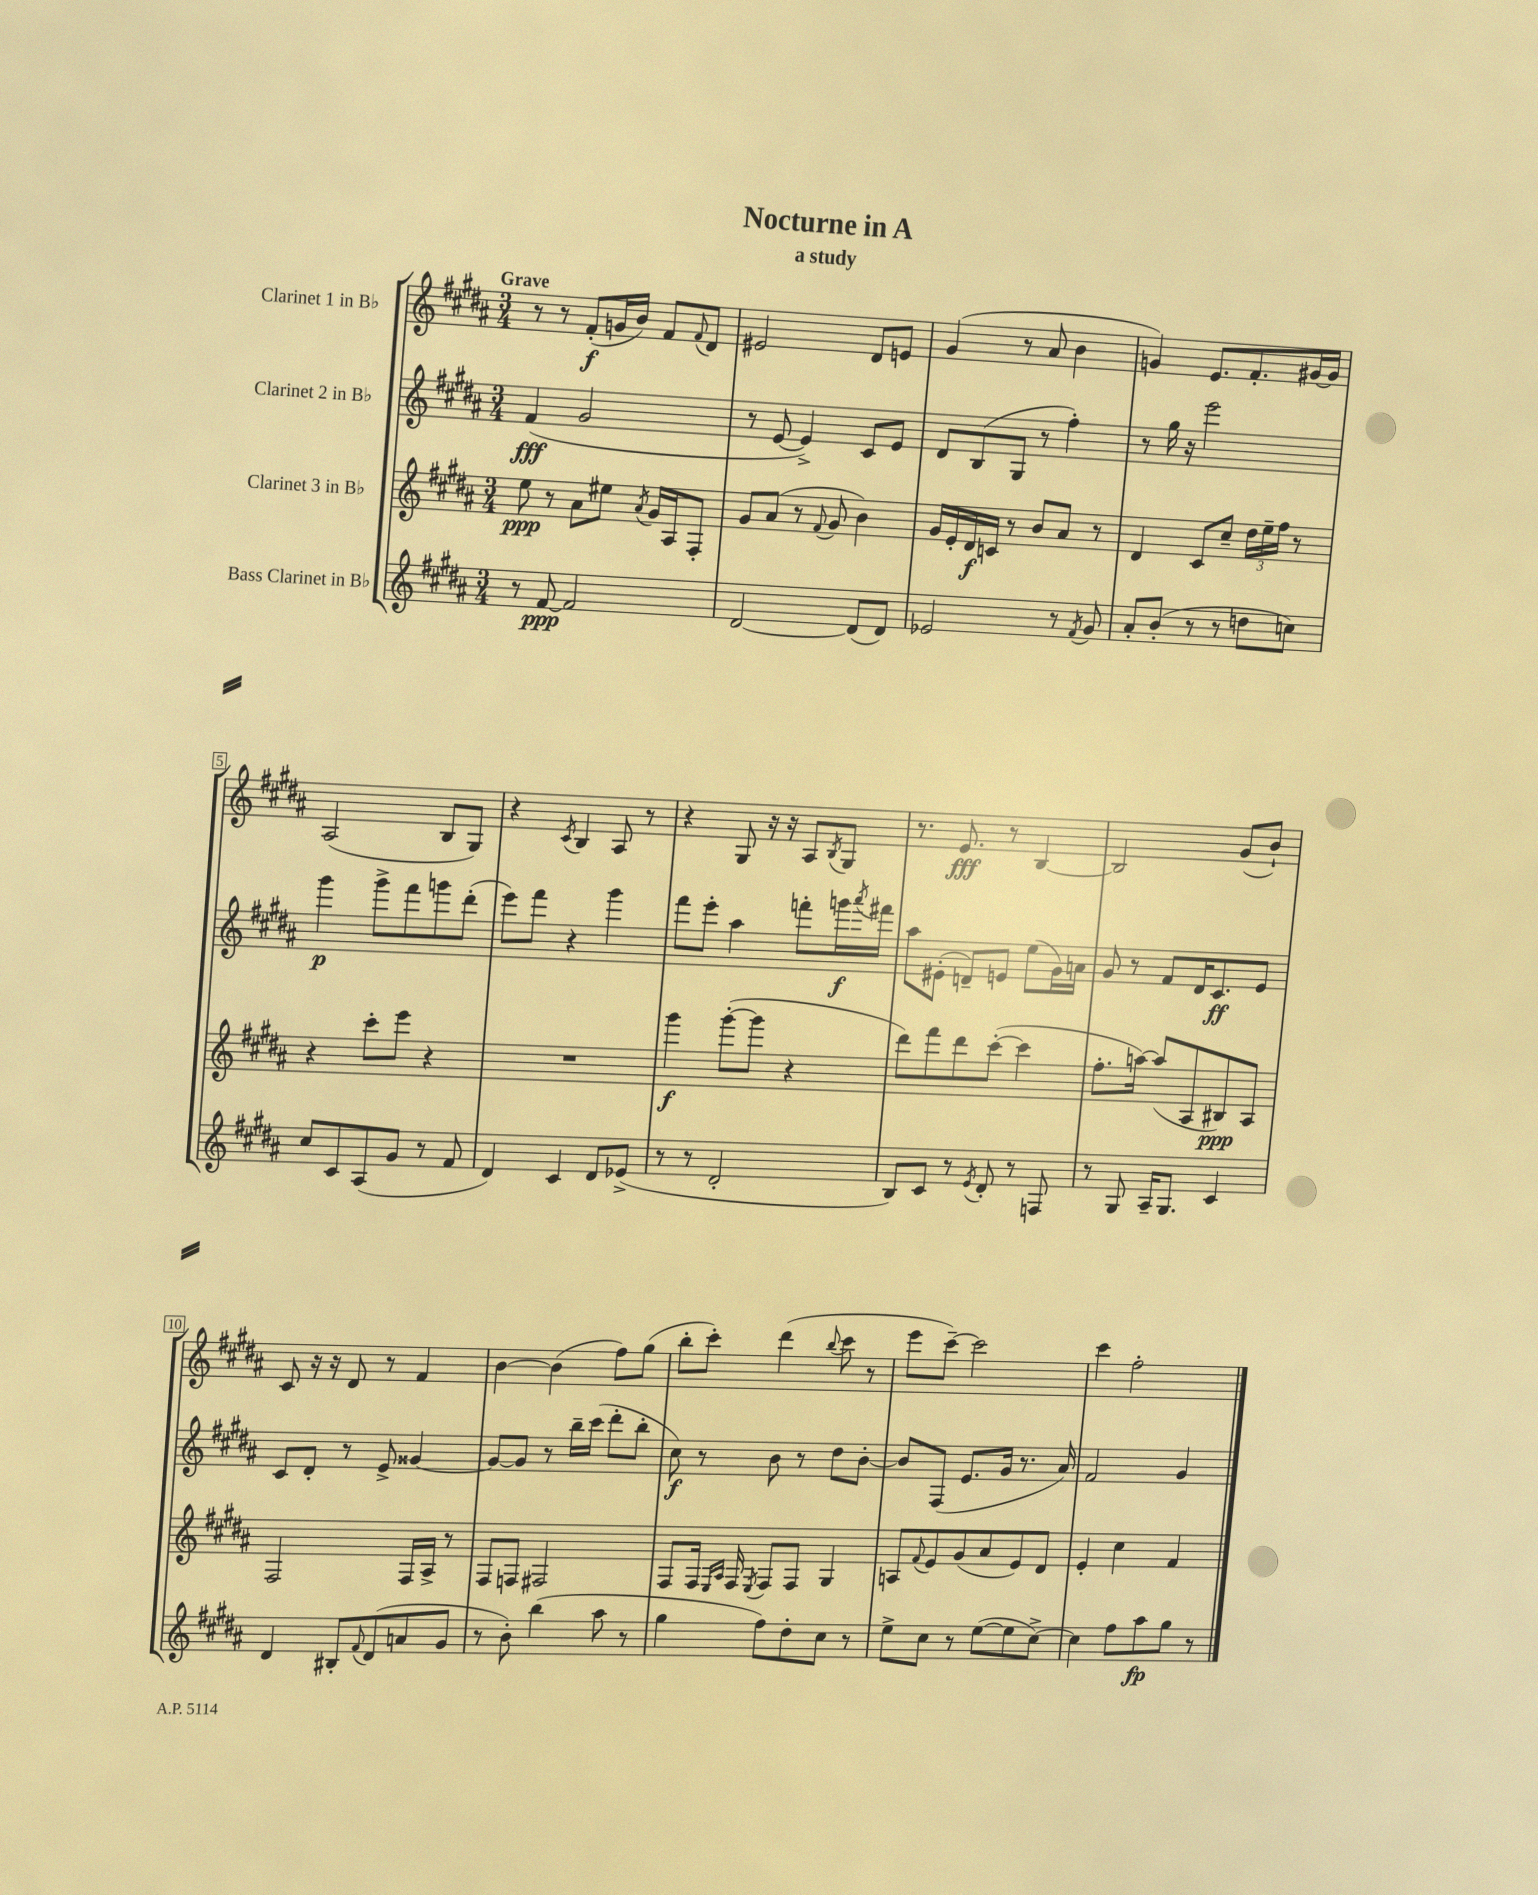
\header { title = "Nocturne in A" subtitle = "a study" }
<<
\new StaffGroup <<
\new Staff = "s0" \with { instrumentName = "Clarinet 1 in Bb" } {
    \clef treble \key b \major \numericTimeSignature \time 3/4 \tempo "Grave"
    r8 r8 fis'8-.\f( g'16 b'16) fis'8 \appoggiatura { fis'8 } dis'8 |
    eis'2 dis'8 e'8 |
    gis'4( r8 ais'8 b'4 |
    g'4) e'8. fis'8.-. gis'16~ gis'16 |
    ais2( b8 gis8) |
    r4 \acciaccatura { cis'8 } b4 ais8 r8 |
    r4 gis8 r16 r16 ais8 \acciaccatura { b8 } gis8 |
    r8. e'8.\fff r8 b4~ |
    b2 gis'8( b'8-!) |
    cis'8 r16 r16 dis'8 r8 fis'4 |
    b'4~ b'4( fis''8) gis''8( |
    b''8-. cis'''8-.) dis'''4( \appoggiatura { b''8 } cis'''8 r8 |
    e'''8 cis'''8~--) cis'''2 |
    cis'''4 fis''2-. \bar "|." |
}
\new Staff = "s1" \with { instrumentName = "Clarinet 2 in Bb" } {
    \clef treble \key b \major \numericTimeSignature \time 3/4
    fis'4\fff( gis'2 |
    r8 e'8~ e'4->) cis'8 e'8 |
    dis'8 b8( gis8 r8 fis''4-.) |
    r8 gis''16 r16 e'''2 |
    gis'''4\p gis'''8-> fis'''8 g'''8 dis'''8-.( |
    e'''8) fis'''8 r4 gis'''4 |
    fis'''8 e'''8-. ais''4 f'''8-. g'''16\f \acciaccatura { ais'''8 } fis'''16 |
    ais''8 eis'8-.( d'8--) e'8 e''8( gis'16) a'16 |
    gis'8 r8 fis'8 dis'16 cis'8.\ff e'8 |
    cis'8 dis'8-. r8 e'8-> gisis'4~ |
    gisis'8~ gisis'8 r8 b''16-- cis'''16( dis'''8-. b''8-. |
    cis''8\f) r8 b'8 r8 dis''8 b'8~-. |
    b'8 fis8( e'8. gis'16 r8. ais'16) |
    fis'2 gis'4 \bar "|." |
}
\new Staff = "s2" \with { instrumentName = "Clarinet 3 in Bb" } {
    \clef treble \key b \major \numericTimeSignature \time 3/4
    e''8\ppp r8 ais'8 eis''8 \acciaccatura { ais'8 } gis'16 ais16 fis8-. |
    gis'8 ais'8( r8 \appoggiatura { fis'8 } gis'8 b'4) |
    gis'16 e'16-. dis'16\f c'16 r8 b'8 ais'8 r8 |
    dis'4 cis'8 cis''8-- \tuplet 3/2 { dis''16 e''16-- fis''16 } r8 |
    r4 cis'''8-. e'''8 r4 |
    R2. |
    gis'''4\f gis'''8~-.( gis'''8 r4 |
    dis'''8) fis'''8 dis'''8 cis'''8~-.( cis'''4 |
    fis''8.-. a''16~) a''8( ais8 bis8\ppp) ais8 |
    fis2 fis16 ais16-> r8 |
    fis8 f8 fis2 |
    fis8 fis16 \grace { e16 ais16 } fis16 \acciaccatura { e8 } fis8 fis8 gis4 |
    a8 \appoggiatura { fis'8 } e'8 gis'8( ais'8 e'8) dis'8 |
    e'4-. cis''4 fis'4 \bar "|." |
}
\new Staff = "s3" \with { instrumentName = "Bass Clarinet in Bb" } {
    \clef treble \key b \major \numericTimeSignature \time 3/4
    r8 fis'8~\ppp fis'2 |
    dis'2~ dis'8( dis'8) |
    ees'2 r8 \acciaccatura { fis'8 } gis'8 |
    ais'8-. b'8-.( r8 r8 d''8 c''8) |
    cis''8 cis'8 ais8( gis'8 r8 fis'8 |
    dis'4) cis'4 dis'8 ees'8->( |
    r8 r8 dis'2-. |
    b8) cis'8 r8 \acciaccatura { e'8 } dis'8-. r8 f8 |
    r8 gis8 ais16-- gis8. cis'4 |
    dis'4 bis8-. \appoggiatura { fis'8 } dis'8( a'8 gis'8 |
    r8 b'8-.) b''4( ais''8 r8 |
    gis''4 fis''8) dis''8-. cis''8 r8 |
    e''8-> cis''8 r8 e''8~( e''8 cis''8~->) |
    cis''4 fis''8 ais''8\fp gis''8 r8 \bar "|." |
}
>>
>>
\layout { \context { \Score \override BarNumber.stencil = #(make-stencil-boxer 0.1 0.3 ly:text-interface::print) } }
